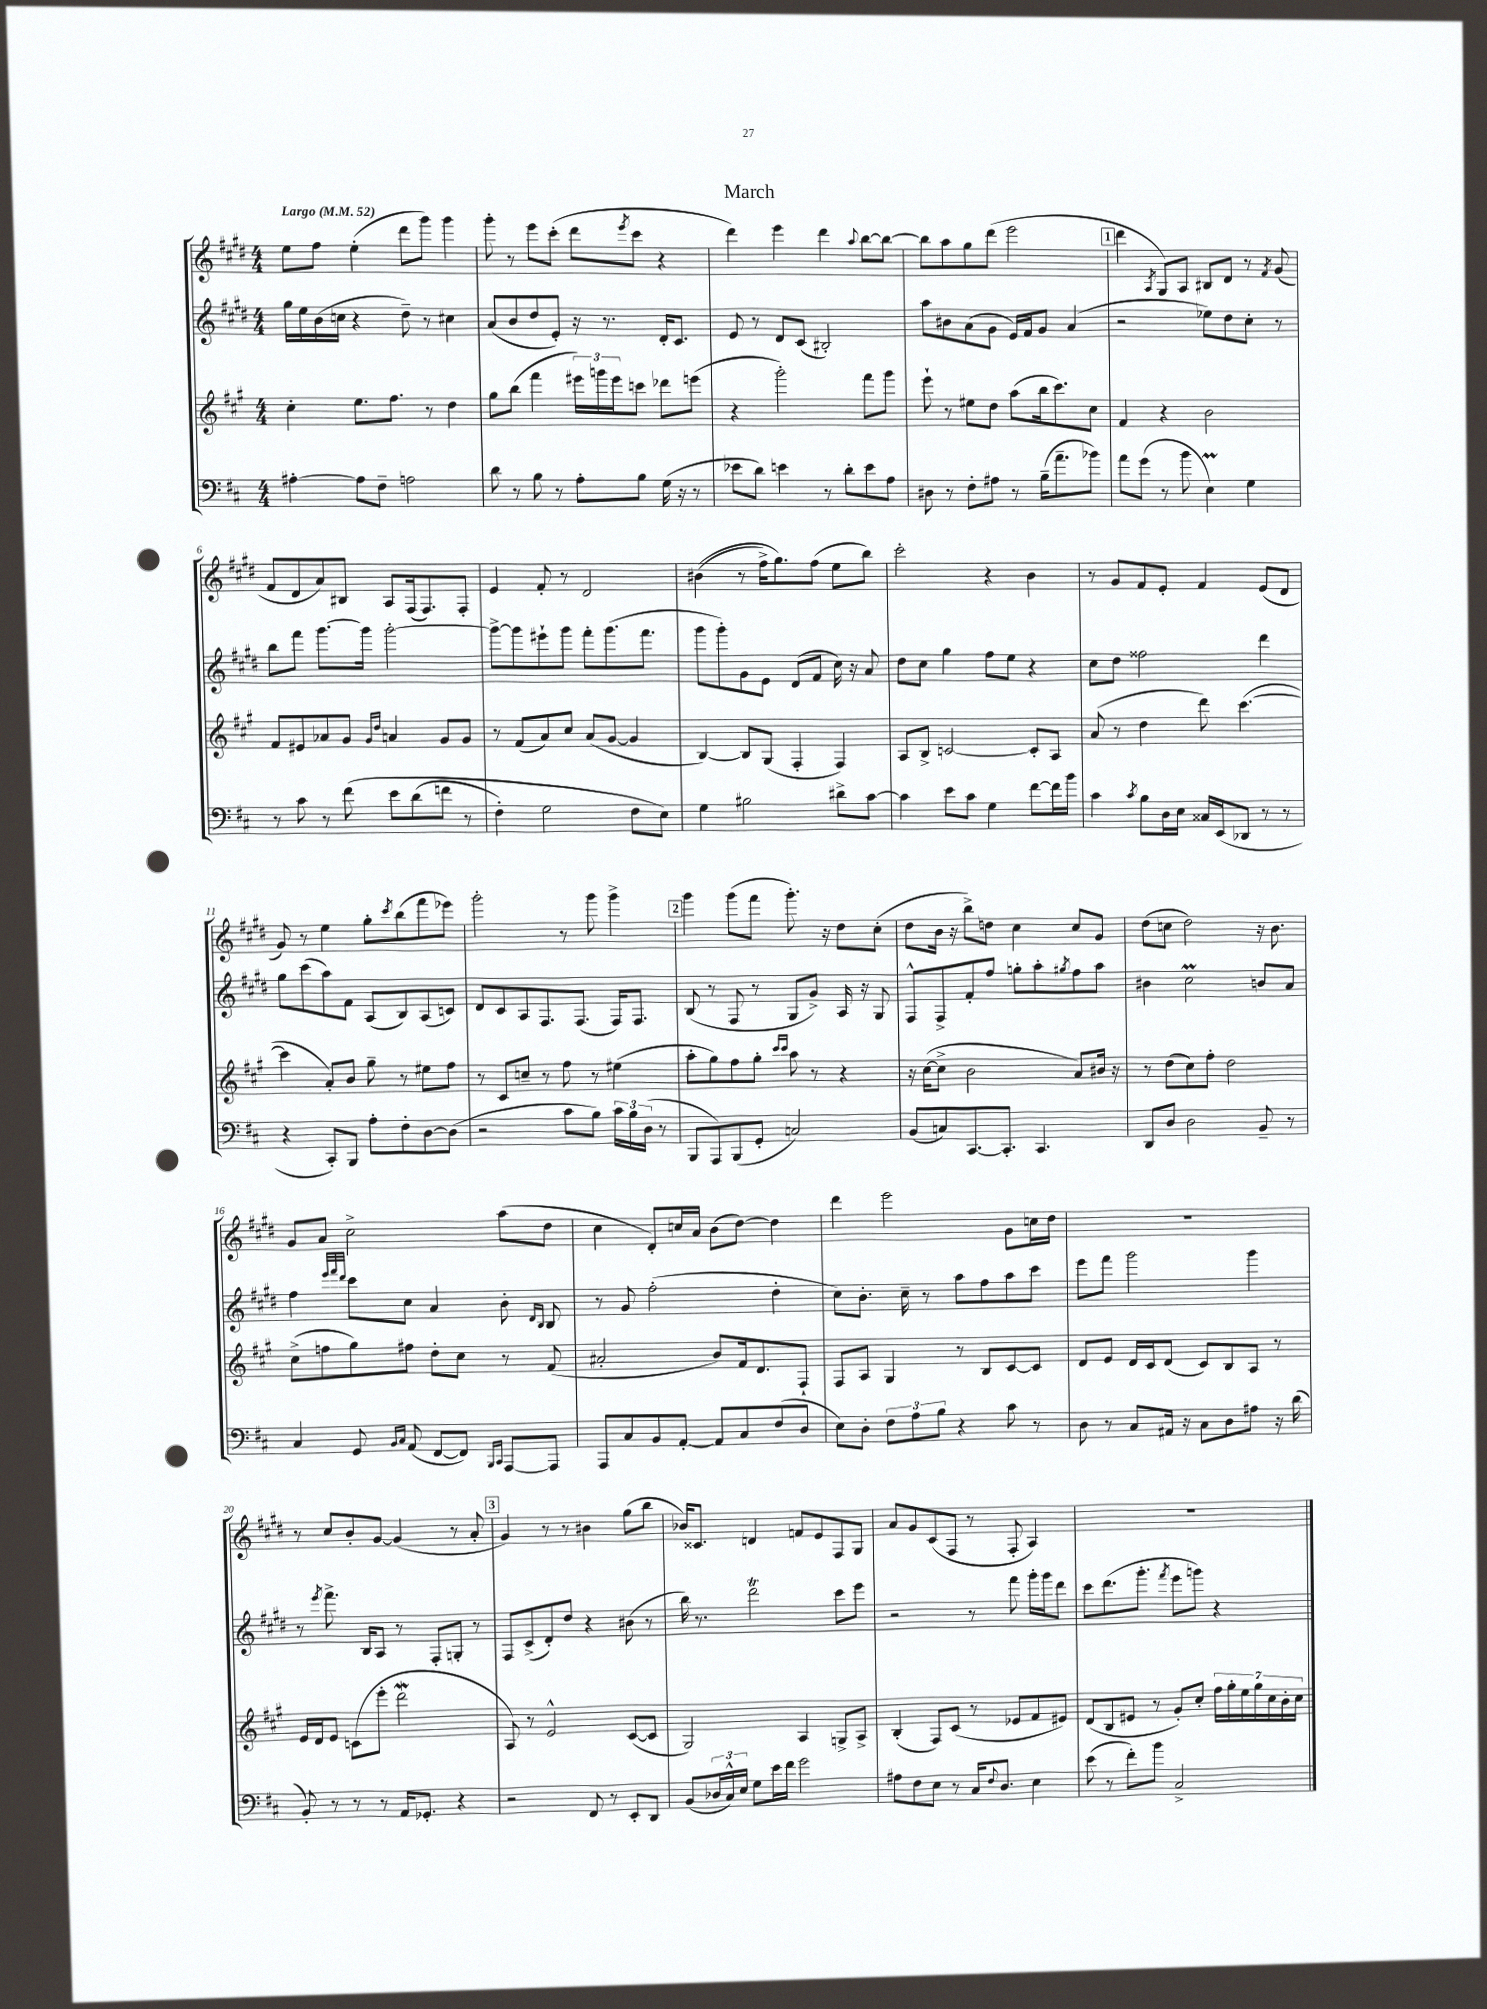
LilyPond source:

\header { title = "March" }
<<
\new StaffGroup <<
\new Staff = "s0" {
    \clef treble \key e \major \numericTimeSignature \time 4/4 \tempo "Largo" 4 = 52
    e''8 fis''8 e''4-.( dis'''8 gis'''8) gis'''4 |
    gis'''8-. r8 e'''8 cis'''8-.( dis'''8 \acciaccatura { e'''8 } cis'''8 r4 |
    dis'''4) e'''4 dis'''4 \appoggiatura { a''8 } b''8~ b''8~ |
    b''8 a''8 gis''8 dis'''8( e'''2 |
    \mark \markup { \box "1" } dis'''4 \acciaccatura { a8 } gis8) a8 bis8 dis'8 r8 \acciaccatura { fis'8 } gis'8( |
    fis'8 dis'8 a'8) bis8 a8 fis16( fis8.) fis8-. |
    e'4 fis'8-. r8 dis'2 |
    bis'4(\( r8 fis''16->) gis''8.\) fis''8( e''8 b''8) |
    cis'''2-. r4 b'4 |
    r8 gis'8 fis'8 e'8-. fis'4 e'8( dis'8 |
    gis'8) r8 e''4 gis''8-. \acciaccatura { cis'''8 } b''8( fis'''8 ees'''8) |
    gis'''2-. r8 gis'''8 gis'''4-> |
    \mark \markup { \box "2" } gis'''4 gis'''8( fis'''8 gis'''8.-.) r16 dis''8 cis''8-.( |
    dis''8 b'16 r16 b''8->) d''8 cis''4 cis''8 gis'8 |
    dis''8( c''8 dis''2) r16 b'8. |
    gis'8 a'8 cis''2-> a''8( dis''8 |
    cis''4 dis'8-.) c''16 a'16 b'8( dis''8~) dis''4 |
    dis'''4 e'''2 gis'8 c''16 dis''16 |
    R1 |
    r8 cis''8 b'8-. gis'8~ gis'4( r8 a'8-. |
    \mark \markup { \box "3" } gis'4) r8 r8 bis'4 gis''8( b''8 |
    bes'16) cisis'8. d'4 f'8 e'8 fis8 gis8 |
    a'8 gis'8 cis'8( fis8 r8 fis8-. a4) |
    R1 \bar "|." |
}
\new Staff = "s1" {
    \clef treble \key e \major \numericTimeSignature \time 4/4
    gis''16 e''16 b'16( c''16 r4 dis''8--) r8 cis''4 |
    a'8( b'8 dis''8 e'8-.) r16 r8. dis'16-. cis'8. |
    e'8 r8 dis'8 cis'8( bis2-.) |
    a''8 bis'8 a'8( gis'8 e'16) fis'16 gis'8 a'4( |
    \mark \markup { \box "1" } r2 ees''8) dis''8 cis''8-. r8 |
    b''8 fis'''8 gis'''8.~ gis'''16 gis'''2~-. |
    gis'''8~-> gis'''8 eis'''8-! gis'''8 fis'''8-. gis'''8.( fis'''8. |
    gis'''8 gis'''8-.) gis'8 e'8 dis'8( fis'8 cis''16) r16 a'8 |
    dis''8 cis''8 gis''4 fis''8 e''8 r4 |
    cis''8 dis''8 fisis''2 dis'''4 |
    gis''8 cis'''8( a''8) fis'8 a8( b8) a8( c'8) |
    dis'8 cis'8 a8 fis8. fis8.( fis16) fis8. |
    \mark \markup { \box "2" } b8( r8 fis8 r8 gis8 gis'8->) a16 r16 gis8 |
    fis8-^ fis8-> fis'8-. fis''8 g''8-. a''8-. \acciaccatura { gis''8 } fis''8 a''8 |
    bis'4 cis''2\prall b'8 a'8 |
    fis''4 \grace { e'''32 fis'''32 dis'''32 } cis'''8 cis''8 a'4 b'8-. \grace { dis'16 b16 } b8 |
    r8 gis'8 fis''2-.( dis''4-. |
    cis''8) b'8.-. cis''16-- r8 a''8 fis''8 a''8 cis'''8 |
    e'''8 fis'''8 gis'''2 gis'''4 |
    r8 \acciaccatura { e'''8 } fis'''8.-> b16 a8 r8 fis8-. g8-. r8 |
    \mark \markup { \box "3" } fis8 cis'8->( dis'8-.) dis''8 r4 bis'8( r8 |
    b''16) r8. dis'''2\trill cis'''8 e'''8 |
    r2 r8 fis'''8 gis'''16-. gis'''16 dis'''8 |
    cis'''8 dis'''8.( gis'''8.-. \acciaccatura { fis'''8 } e'''8 g'''8) r4 \bar "|." |
}
\new Staff = "s2" {
    \clef treble \key a \major \numericTimeSignature \time 4/4
    cis''4-. e''8. fis''8. r8 d''4 |
    gis''8 b''8( fis'''4 \tuplet 3/2 { eis'''16) g'''16 eis'''16 } c'''8 des'''8 e'''8( |
    r4 gis'''2-.) fis'''8 gis'''8 |
    e'''8-! r8 eis''8 d''8 a''8( b''16 cis'''8.) cis''8 |
    \mark \markup { \box "1" } fis'4 r4 b'2 |
    fis'8 eis'8 aes'8 gis'8 \grace { gis'16 d''16 } a'4 gis'8 gis'8 |
    r8 fis'8( a'8) cis''8 a'8( gis'8~ gis'4 |
    b4~) b8 gis8( fis4-. fis4) |
    a8 b8-> c'2~ c'8-. a8 |
    a'8( r8 d''4 d'''8) cis'''4.~( |
    cis'''4 a'8-.) b'8 gis''8-- r8 eis''8 fis''8 |
    r8 cis'8 c''8-- r8 fis''8 r8 eis''4( |
    \mark \markup { \box "2" } a''8-. gis''8) fis''8 gis''8-. \grace { cis'''16 cis'''16 } a''8 r8 r4 |
    r16 cis''16~( cis''8-> b'2 a'8) bis'16 r16 |
    r8 d''8( cis''8) fis''8-. d''2 |
    cis''8->( f''8 gis''8) fis''8 d''8-. cis''8 r8 fis'8( |
    ais'2-. b'8) fis'16 d'8. fis8-! |
    fis8 a8 gis4 r8 b8 cis'8~ cis'8 |
    d'8 e'8 d'16 cis'16 d'8( cis'8) b8 a8 r8 |
    e'16 d'16 e'8 c'8( e'''8-. d'''2\mordent |
    \mark \markup { \box "3" } a8) r8 e'2-^ cis'8~( cis'8 |
    gis2) a4 g8-> a8-> |
    b4-.( fis8) cis'8( r8 ees'8 fis'8 eis'8) |
    d'8( b8 eis'8 r8 gis'8-.) cis''8-. \tuplet 7/4 { fis''16 gis''16-. e''16 gis''16 cis''16 b'16-. cis''16 } \bar "|." |
}
\new Staff = "s3" {
    \clef bass \key d \major \numericTimeSignature \time 4/4
    ais4~-. ais8 fis8-- a2 |
    d'8 r8 b8 r8 a8-. b8 g16( r16 r8 |
    ees'8 d'8) e'4 r8 d'8-. e'8 a8 |
    dis8 r8 fis8-. ais8 r8 b16--( a'8.-- bes'8) |
    \mark \markup { \box "1" } a'8 g'8( r8 b'8 e4\prall) g4 |
    r8 cis'8 r8 fis'8\( e'8 d'8( f'8 r8 |
    fis4-.) g2 fis8 e8\) |
    g4 bis2 dis'8-> cis'8~ |
    cis'4 e'8 cis'8 g4 fis'8~ fis'16 b'16 |
    cis'4 \acciaccatura { cis'8 } b8 d16 e16 cisis16 e,16( des,8 r8 r8 |
    r4 cis,8-.) b,,8 a8-. fis8-. d8~ d8( |
    r2 cis'8 b8) \tuplet 3/2 { cis'16 b16 d16( } r8 |
    \mark \markup { \box "2" } b,,8 a,,8) b,,8( g,8-. c2) |
    b,8( c8) cis,8.~ cis,8.-. cis,4. |
    d,8 d8 d2 b,8-- r8 |
    cis4 g,8 \grace { b,16 cis16 } a,8( fis,8~ fis,8) \grace { b,,16 cis,16 } a,,8~ a,,8 |
    a,,8 cis8 b,8 a,8~-. a,8 cis8 fis8( d8 |
    e8) d8-. \tuplet 3/2 { fis8 a8 b8 } r4 cis'8 r8 |
    d8 r8 cis8 ais,16 r16 cis8 d8 ais8 r16 d'16( |
    b,8-.) r8 r8 r8 a,16 ges,8.-. r4 |
    \mark \markup { \box "3" } r2 fis,8 r8 e,8-. d,8 |
    b,8( \tuplet 3/2 { des16 cis16-^) e16 } g8 e'16 fis'16 g'2 |
    ais8 fis8 e8 r8 cis16 \appoggiatura { fis8 } d8. e4 |
    e'8( r8 fis'8-.) b'8 cis2-> \bar "|." |
}
>>
>>
